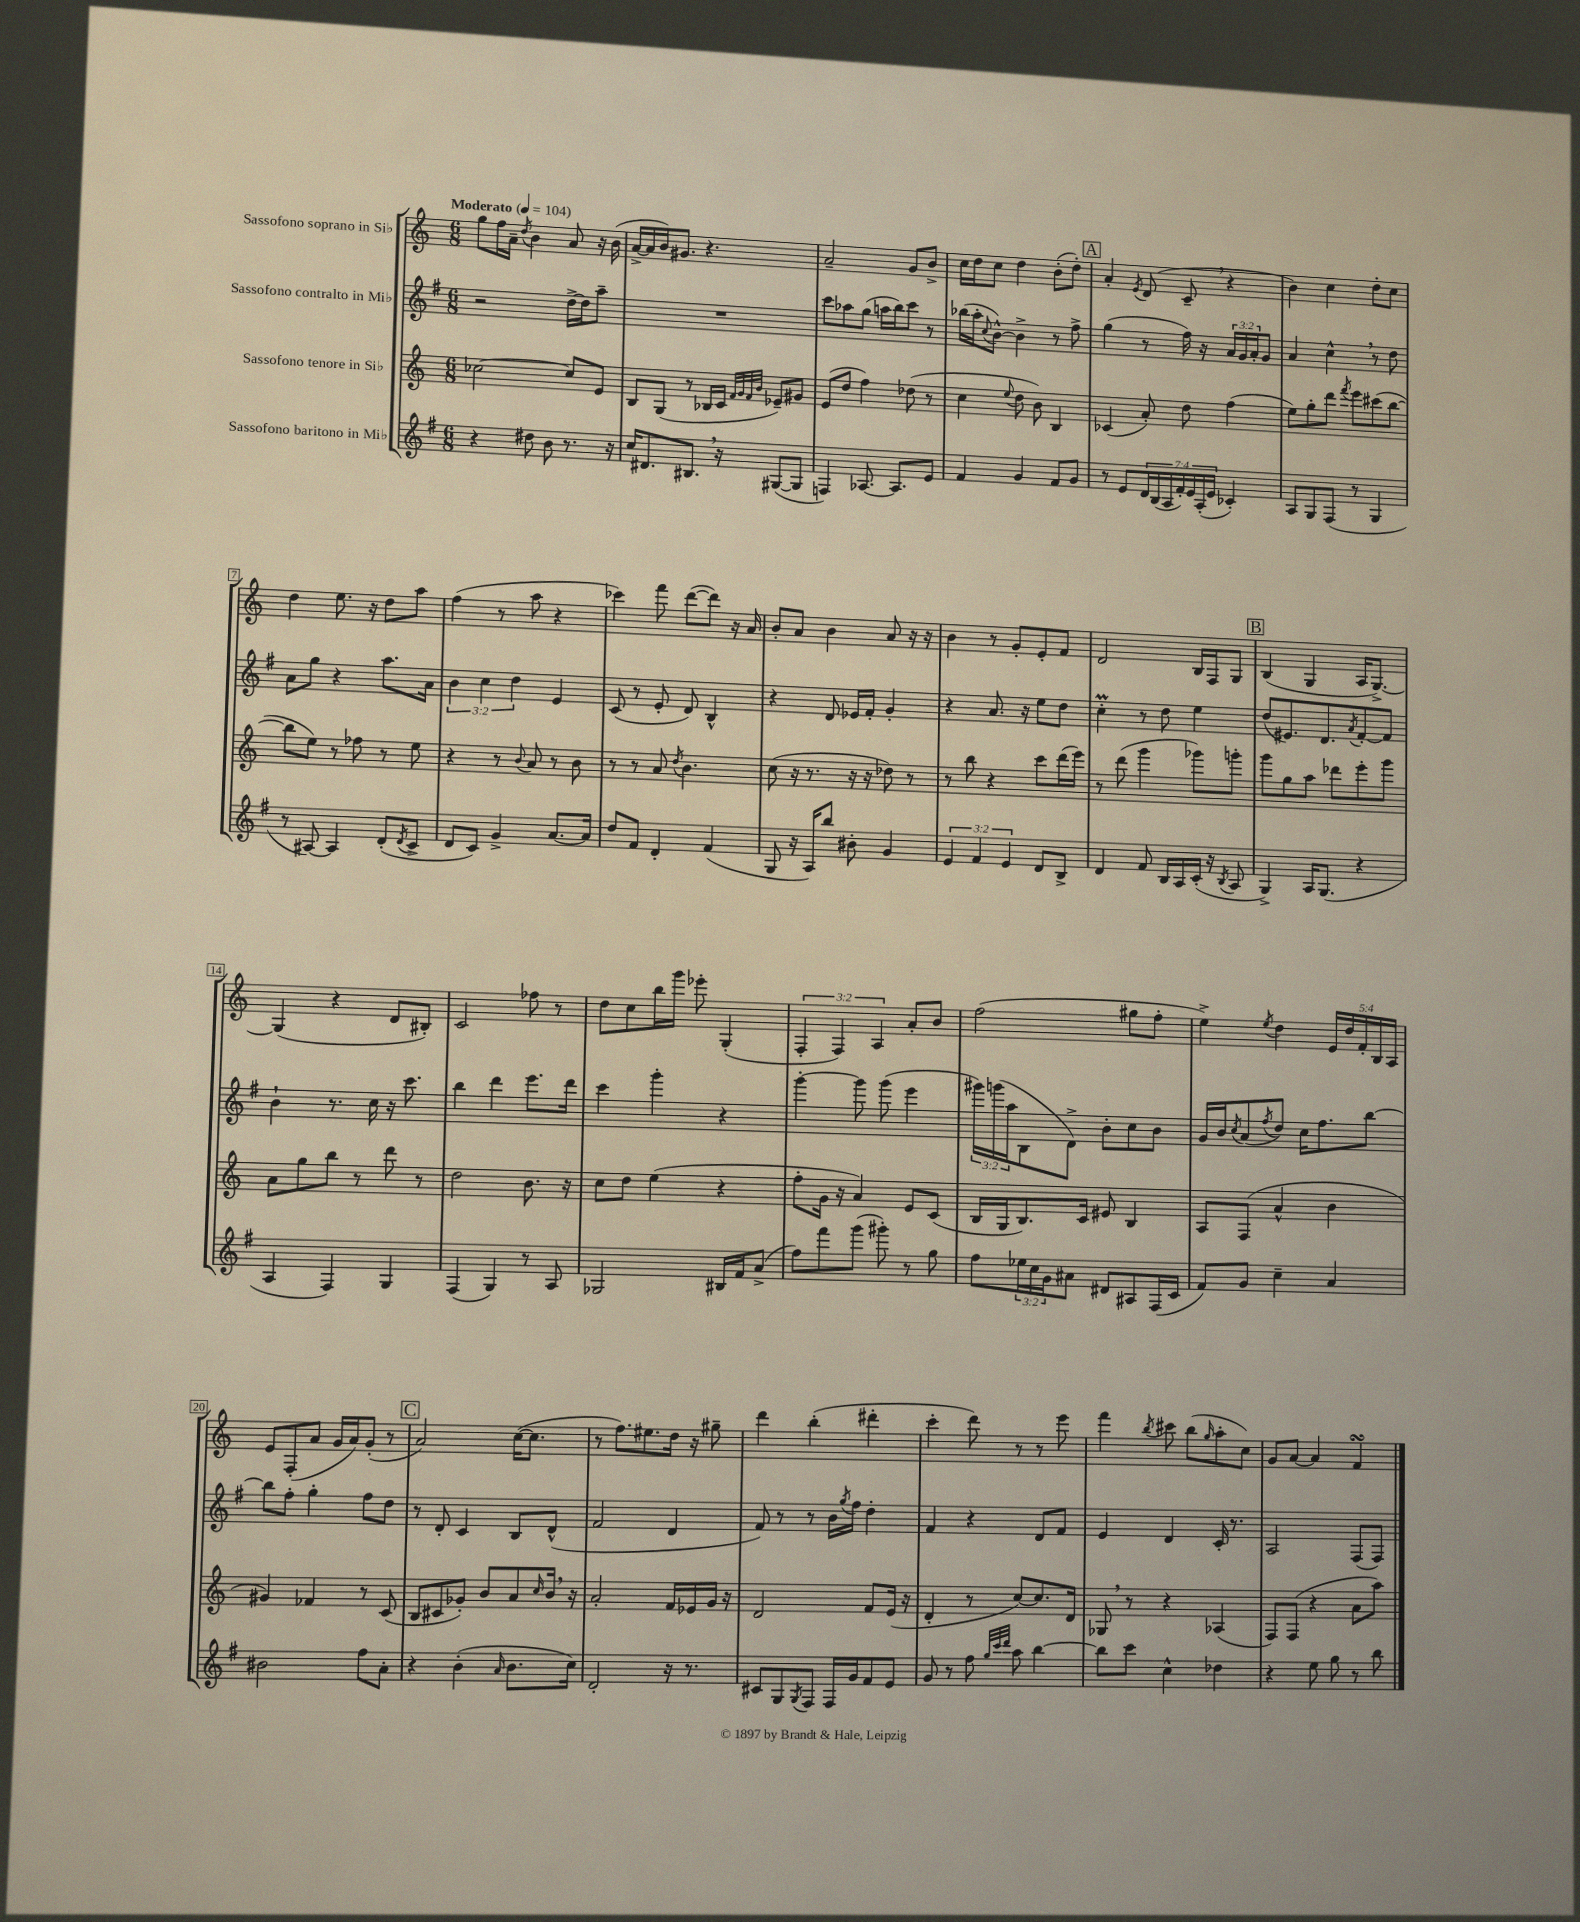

**kern	**kern	**kern	**kern
*staff4	*staff3	*staff2	*staff1
*clefG2	*clefG2	*clefG2	*clefG2
*k[f#]	*k[]	*k[f#]	*k[]
*M6/8	*M6/8	*M6/8	*M6/8
*MM104	*MM104	*MM104	*MM104
4r	[2cc-	2r	8gg
.	.	.	16ff
.	.	.	16a~
.	.	.	8qdd
8dd#	.	.	4b
8b	.	.	.
8.r	8cc-]	[16dd^	8a
.	.	16dd]	.
.	8e	8aa~	16r
16r	.	.	(16b
=	=	=	=
16cc	8B	2.r	[16a^
8.d#	.	.	16a]
.	(8G	.	16b)
.	.	.	8.g#
8.B#	8r	.	.
.	16B-	.	4.r
16r	16c	.	.
.	32qqf	.	.
.	32qqg	.	.
.	32qqf	.	.
.	32qqb	.	.
([8G#	8e-~)	.	.
8G#]	8g#	.	.
=	=	=	=
4F)	(8e	8ccc	2a~
.	8dd	8aa-	.
[8.A-	4ff)	(8gg	.
.	.	16aa	.
8.A-]	.	16bb)	.
.	(8dd-	8ccc	8g
8e	8r	8r	8b^
=	=	=	=
4f#	4cc	(16bb-	16cc
.	.	16aa'	16dd
.	.	8qqcc	.
.	.	[8b^^)	8cc
.	8qqee	.	.
4g	8dd	4b^]	4dd
.	8b)	.	.
8f#	4B	8r	(8b'
8g	.	8ff#^	8dd')
=	=	=	=
8r	(4c-	(4gg	4a'
8e	.	.	.
.	.	.	8qe
28d	8a')	8r	(8d
(28B	.	.	.
28A	.	.	.
28f#')	.	.	.
.	8dd	16ff#)	8c~
28e	.	.	.
(28A'	.	.	.
.	.	16r	.
28e	.	.	.
4c-')	(4ff	24a	4r
.	.	24g	.
.	.	24a'	.
.	.	8g	.
=	=	=	=
8A	8ee)	4a	4b)
8G	8gg'	.	.
(8F#	8ddd	4cc^^	4cc
.	8qfff	.	.
8r	8eee	.	.
4G	(8ccc#	8r	8dd'
.	[8bb	8dd	8cc
=	=	=	=
8r	8bb]	8a	4dd
[8A#)	8ee)	8gg	.
4A#]	8r	4r	8.ee
.	8ff-	.	.
.	.	.	16r
(8d'	8r	8.aa	8dd
8qd	.	.	.
8c^	8ee	.	8aa
.	.	16a	.
=	=	=	=
8d	4r	6b	(4ff
8c)	.	.	.
.	.	6cc	.
4g^	8r	.	8r
.	.	6dd	.
.	8qqb	.	.
.	8a	.	8aa
[8.a	8r	4e	4r
.	8b	.	.
16a]	.	.	.
=	=	=	=
8dd	8r	(8c	4ccc-)
8f#	8r	8r	.
4d'	8a	8e'	8fff
.	8qdd	.	.
.	4.b	8d)	([8ddd
(4f#	.	4B^^	8ddd])
.	.	.	16r
.	.	.	16a
=	=	=	=
8G	(8cc	4r	8b'
16r	16r	.	8a
16A)	8.r	.	.
8bb	.	8d	4b
8b#'	16r	16e-	.
.	16r	16f#'	.
4g	8dd-)	4g'	8a
.	8r	.	16r
.	.	.	16r
=	=	=	=
6e	8r	4r	4b
.	8bb	.	.
6f#	.	.	.
.	4r	8.a	8r
6e	.	.	.
.	.	.	8g'
.	.	16r	.
8d	8ccc	8ee	8e'
8B^	(16ddd	8dd	8f
.	16eee)	.	.
=	=	=	=
4d	8r	4cc'	2d
.	(8ddd	.	.
8f#	4ggg	8r	.
16B	.	8dd	.
16A	.	.	.
(16c'	8ggg-)	4ee	16B
16r	.	.	16F
8qB	.	.	.
8A	8ggg'	.	8G
=	=	=	=
4G^)	8ggg	(8dd	(4B
.	8gg	8.e#)	.
16A	8aa	.	4G
(8.G	.	8.d	.
.	8ddd-	.	.
.	.	8qa	.
4r	8eee'	[8f#'	16A
.	.	.	[8.G^)
.	8ggg	8f#]	.
=	=	=	=
4A	8a	4b`	(4G]
.	8gg	.	.
4F#)	8bb	8.r	4r
.	8r	.	.
.	.	16cc	.
4G	8ddd	16r	8d
.	.	8.ccc	.
.	8r	.	8B#')
=	=	=	=
(4F#	2dd	4bb	2c
4G)	.	4ddd	.
8r	8.b	8.eee	8ff-
8A	.	.	8r
.	16r	16ddd	.
=	=	=	=
2G-	8cc	4ccc	8dd
.	8dd	.	8cc
.	(4ee	4ggg'	16bb
.	.	.	16ggg
.	.	.	8eee-'
16B#	4r	4r	(4G'
16f#	.	.	.
(8a^	.	.	.
=	=	=	=
8ff#)	8ff'	[4ggg'	6F'
8fff#	16g	.	.
.	.	.	6F)
.	16r	.	.
(8ggg	4a)	8ggg]	.
.	.	.	6A
8ggg#')	.	(8ggg	.
8r	8e	4eee	8a'
8gg	(8c	.	8b
=	=	=	=
8ff#	16B	24ggg#)	(2ff
.	.	(24ggg	.
.	16G	.	.
.	.	24aa	.
24ee-	8.B)	8B	.
24cc	.	.	.
24g	.	.	.
8a#	.	8d^)	.
.	16c	.	.
8d#	8e#	8b'	.
8A#	4B	8cc	8gg#
(16F#	.	8b	8ff'
16c	.	.	.
=	=	=	=
8f#)	8A	16g	4ee^)
.	.	16b	.
.	.	8qcc	.
8g	(8F	(8a	.
.	.	8qff#	8qee
4cc~	4a^^	8dd)	4dd
.	.	16cc	.
.	.	8.ff#	.
4a	4b	.	20e
.	.	.	20dd
.	.	.	20f'
.	.	[8bb	.
.	.	.	20B
.	.	.	20A
=	=	=	=
2b#	4g#)	8bb]	8e
.	.	8ff#'	(8F'
.	4f-	4gg'	8a
.	.	.	16g
.	.	.	16a)
8ff#	8r	8ff#	(8g'
8a'	(8c	8dd	8r
=	=	=	=
4r	8B	8r	2a)
.	8c#	8d'	.
(4b'	8g-')	4c	.
.	8b	.	.
16qqa	.	.	.
8.b	8a	8B	([16cc
.	.	.	8.cc]
.	16qqcc	.	.
.	16b	(8d^^	.
16cc)	16r	.	.
=	=	=	=
2d'	2a'	2f#	8r
.	.	.	8.ff)
.	.	.	8.ee#
16r	16f	4d	16dd
8.r	16e-	.	16r
.	16g	.	8gg#~
.	16r	.	.
=	=	=	=
8c#	2d	8f#)	4ddd
8G	.	8r	.
8qG	.	.	.
8F#	.	8r	(4bb'
16F#	.	16b	.
.	.	8qgg	.
16g	.	16ff#	.
8f#	8f	4dd'	4ddd#'
8e	(16e	.	.
.	16r	.	.
=	=	=	=
8g	4d'	4f#	4ccc'
8r	.	.	.
8ff#	8r	4r	8ddd)
32qqgg	.	.	.
32qqccc	.	.	.
32qqddd	.	.	.
8aa	[8cc)	.	8r
[4bb	8.cc]	8d	8r
.	.	8f#	8eee
.	16d	.	.
=	=	=	=
8bb]	8G-	4e	4fff
8ccc	8r	.	.
.	.	.	8qbb
4cc^^	4r	4d	8ccc#
.	.	.	(8bb
.	.	.	16qqgg
4dd-	(4A-	16c'	8aa'
.	.	8.r	.
.	.	.	8cc)
=	=	=	=
4r	8F)	2A	8g
.	(8F	.	[8a
8ee	4r	.	4a]
8gg	.	.	.
8r	8a	(8F#	4f
8bb	8aa)	8F#)	.
==	==	==	==
*-	*-	*-	*-
